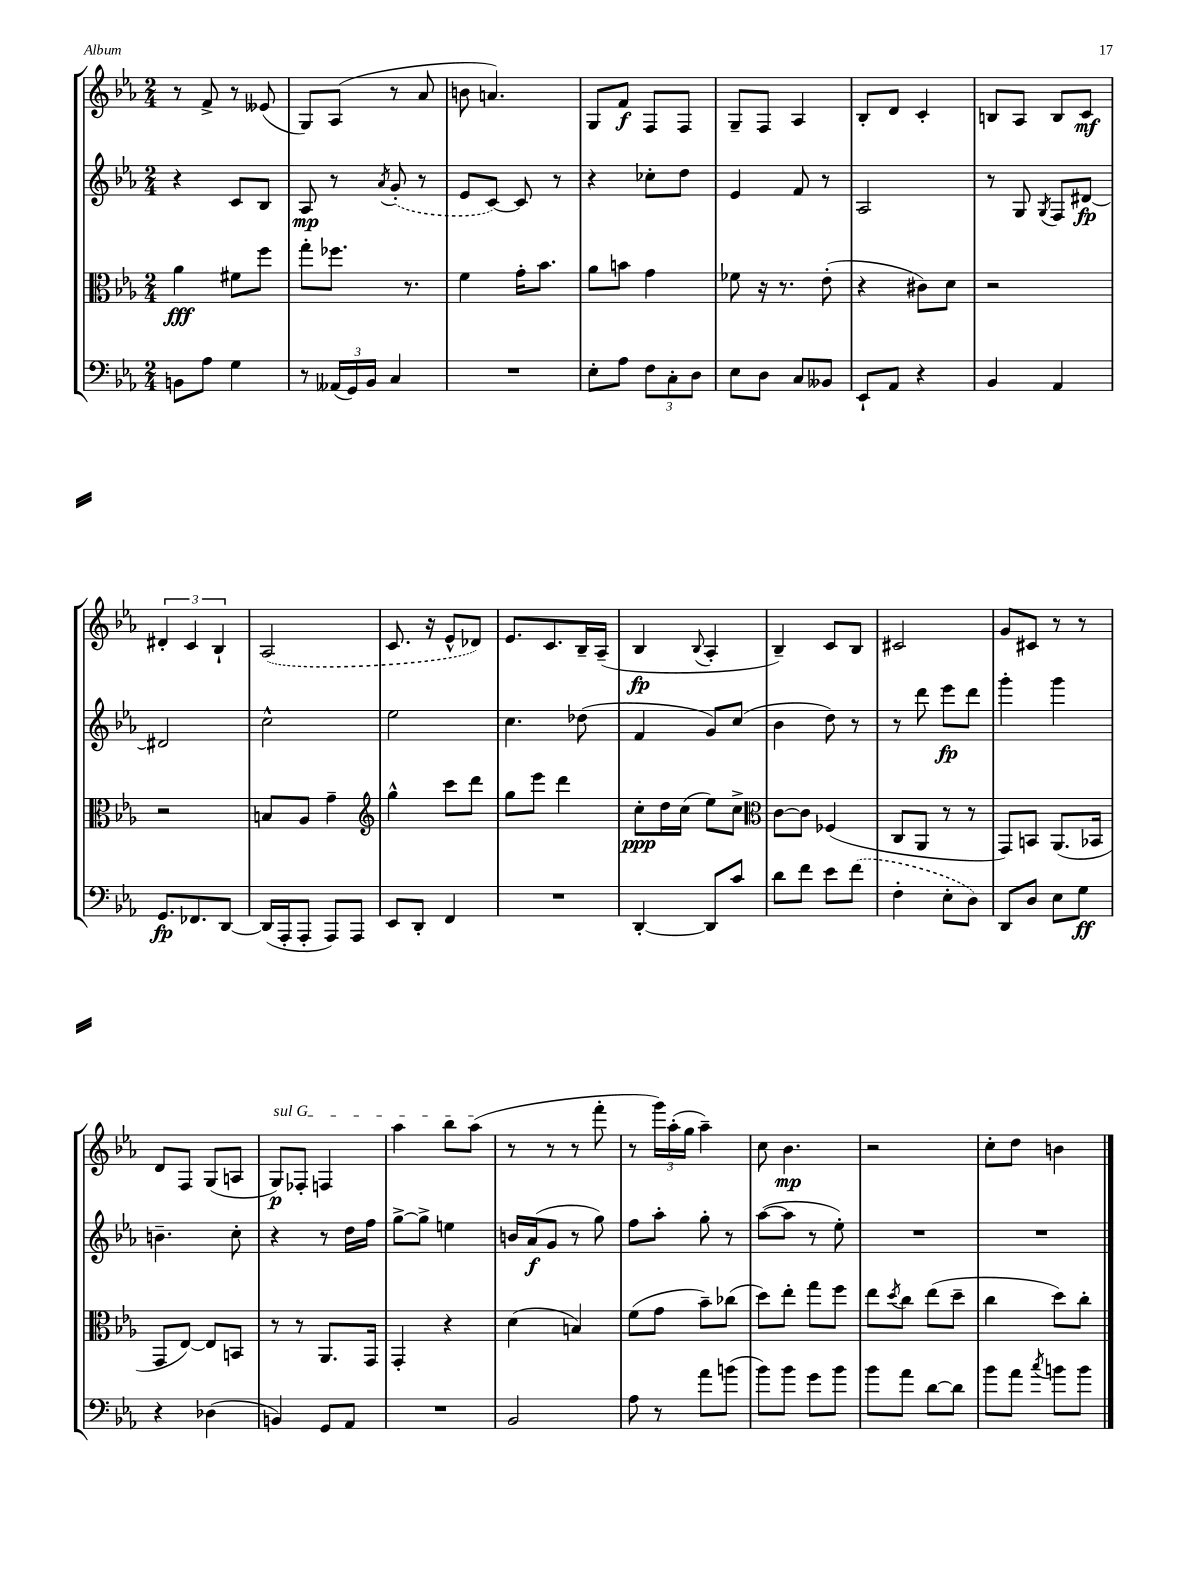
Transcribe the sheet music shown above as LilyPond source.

<<
\new StaffGroup <<
\new Staff = "s0" {
    \clef treble \key ees \major \numericTimeSignature \time 2/4
    r8 f'8-> r8 eeses'8( |
    g8) aes8( r8 aes'8 |
    b'8 a'4.) |
    g8 f'8\f f8 f8 |
    g8-- f8 aes4 |
    bes8-. d'8 c'4-. |
    b8 aes8 b8 c'8\mf |
    \tuplet 3/2 { dis'4-. c'4 bes4-! } |
    \once \slurDashed aes2( |
    c'8. r16 ees'8-^ des'8) |
    ees'8. c'8. bes16-- aes16--( |
    bes4\fp \appoggiatura { bes8 } aes4-. |
    bes4--) c'8 bes8 |
    cis'2 |
    g'8 cis'8 r8 r8 |
    d'8 f8 g8( a8 |
    \once \override TextSpanner.bound-details.left.text = \markup { \italic "sul G" } g8\p\startTextSpan) fes8-. f4 |
    aes''4 bes''8 aes''8\stopTextSpan( |
    r8 r8 r8 f'''8-. |
    r8 \tuplet 3/2 { g'''16) aes''16-.( g''16 } aes''4--) |
    c''8 bes'4.\mp |
    r2 |
    c''8-. d''8 b'4 \bar "|." |
}
\new Staff = "s1" {
    \clef treble \key ees \major \numericTimeSignature \time 2/4
    r4 c'8 bes8 |
    aes8\mp r8 \acciaccatura { aes'8 } \once \slurDashed g'8-.( r8 |
    ees'8 c'8~) c'8 r8 |
    r4 ces''8-. d''8 |
    ees'4 f'8 r8 |
    aes2 |
    r8 g8 \acciaccatura { g8 } f8 dis'8~\fp |
    dis'2 |
    c''2-^ |
    ees''2 |
    c''4. des''8( |
    f'4 g'8) c''8( |
    bes'4 d''8) r8 |
    r8 d'''8 ees'''8\fp d'''8 |
    g'''4-. g'''4 |
    b'4.-- c''8-. |
    r4 r8 d''16 f''16 |
    g''8~-> g''8-> e''4 |
    b'16 aes'16\f( g'8 r8 g''8) |
    f''8 aes''8-. g''8-. r8 |
    aes''8~( aes''8 r8 ees''8-.) |
    R2 |
    R2 \bar "|." |
}
\new Staff = "s2" {
    \clef alto \key ees \major \numericTimeSignature \time 2/4
    aes'4\fff fis'8 f''8 |
    g''8-. fes''8. r8. |
    f'4 g'16-. bes'8. |
    aes'8 b'8 g'4 |
    fes'8 r16 r8. ees'8-.( |
    r4 cis'8) d'8 |
    r2 |
    r2 |
    b8 aes8 g'4-- |
    \clef treble g''4-^ c'''8 d'''8 |
    g''8 ees'''8 d'''4 |
    c''8-.\ppp d''16 c''16( ees''8) c''8-> |
    \clef alto c'8~ c'8 fes4( |
    c8 aes,8 r8 r8 |
    g,8) b,8 aes,8.( bes,16 |
    g,8 ees8~) ees8 b,8 |
    r8 r8 aes,8. g,16 |
    g,4-. r4 |
    d'4( b4) |
    f'8( g'8 bes'8--) ces''8( |
    d''8) ees''8-. g''8 f''8 |
    ees''8 \acciaccatura { d''8 } c''8 ees''8( d''8-- |
    c''4 d''8) c''8-. \bar "|." |
}
\new Staff = "s3" {
    \clef bass \key ees \major \numericTimeSignature \time 2/4
    b,8 aes8 g4 |
    r8 \tuplet 3/2 { aeses,16( g,16) bes,16 } c4 |
    R2 |
    ees8-. aes8 \tuplet 3/2 { f8 c8-. d8 } |
    ees8 d8 c8 beses,8 |
    ees,8-! aes,8 r4 |
    bes,4 aes,4 |
    g,8.\fp fes,8. d,8~ |
    d,16( aes,,16-. aes,,8-. aes,,8) aes,,8 |
    ees,8 d,8-. f,4 |
    R2 |
    d,4~-. d,8 c'8 |
    d'8 f'8 ees'8 \once \slurDashed f'8( |
    f4-. ees8-. d8) |
    d,8 d8 ees8 g8\ff |
    r4 des4( |
    b,4) g,8 aes,8 |
    R2 |
    bes,2 |
    aes8 r8 aes'8 b'8( |
    bes'8) bes'8 g'8 bes'8 |
    bes'8 aes'8 d'8~ d'8 |
    bes'8 aes'8 \acciaccatura { c''8 } b'8 b'8 \bar "|." |
}
>>
>>
\layout { \context { \Score \remove "Bar_number_engraver" } }
